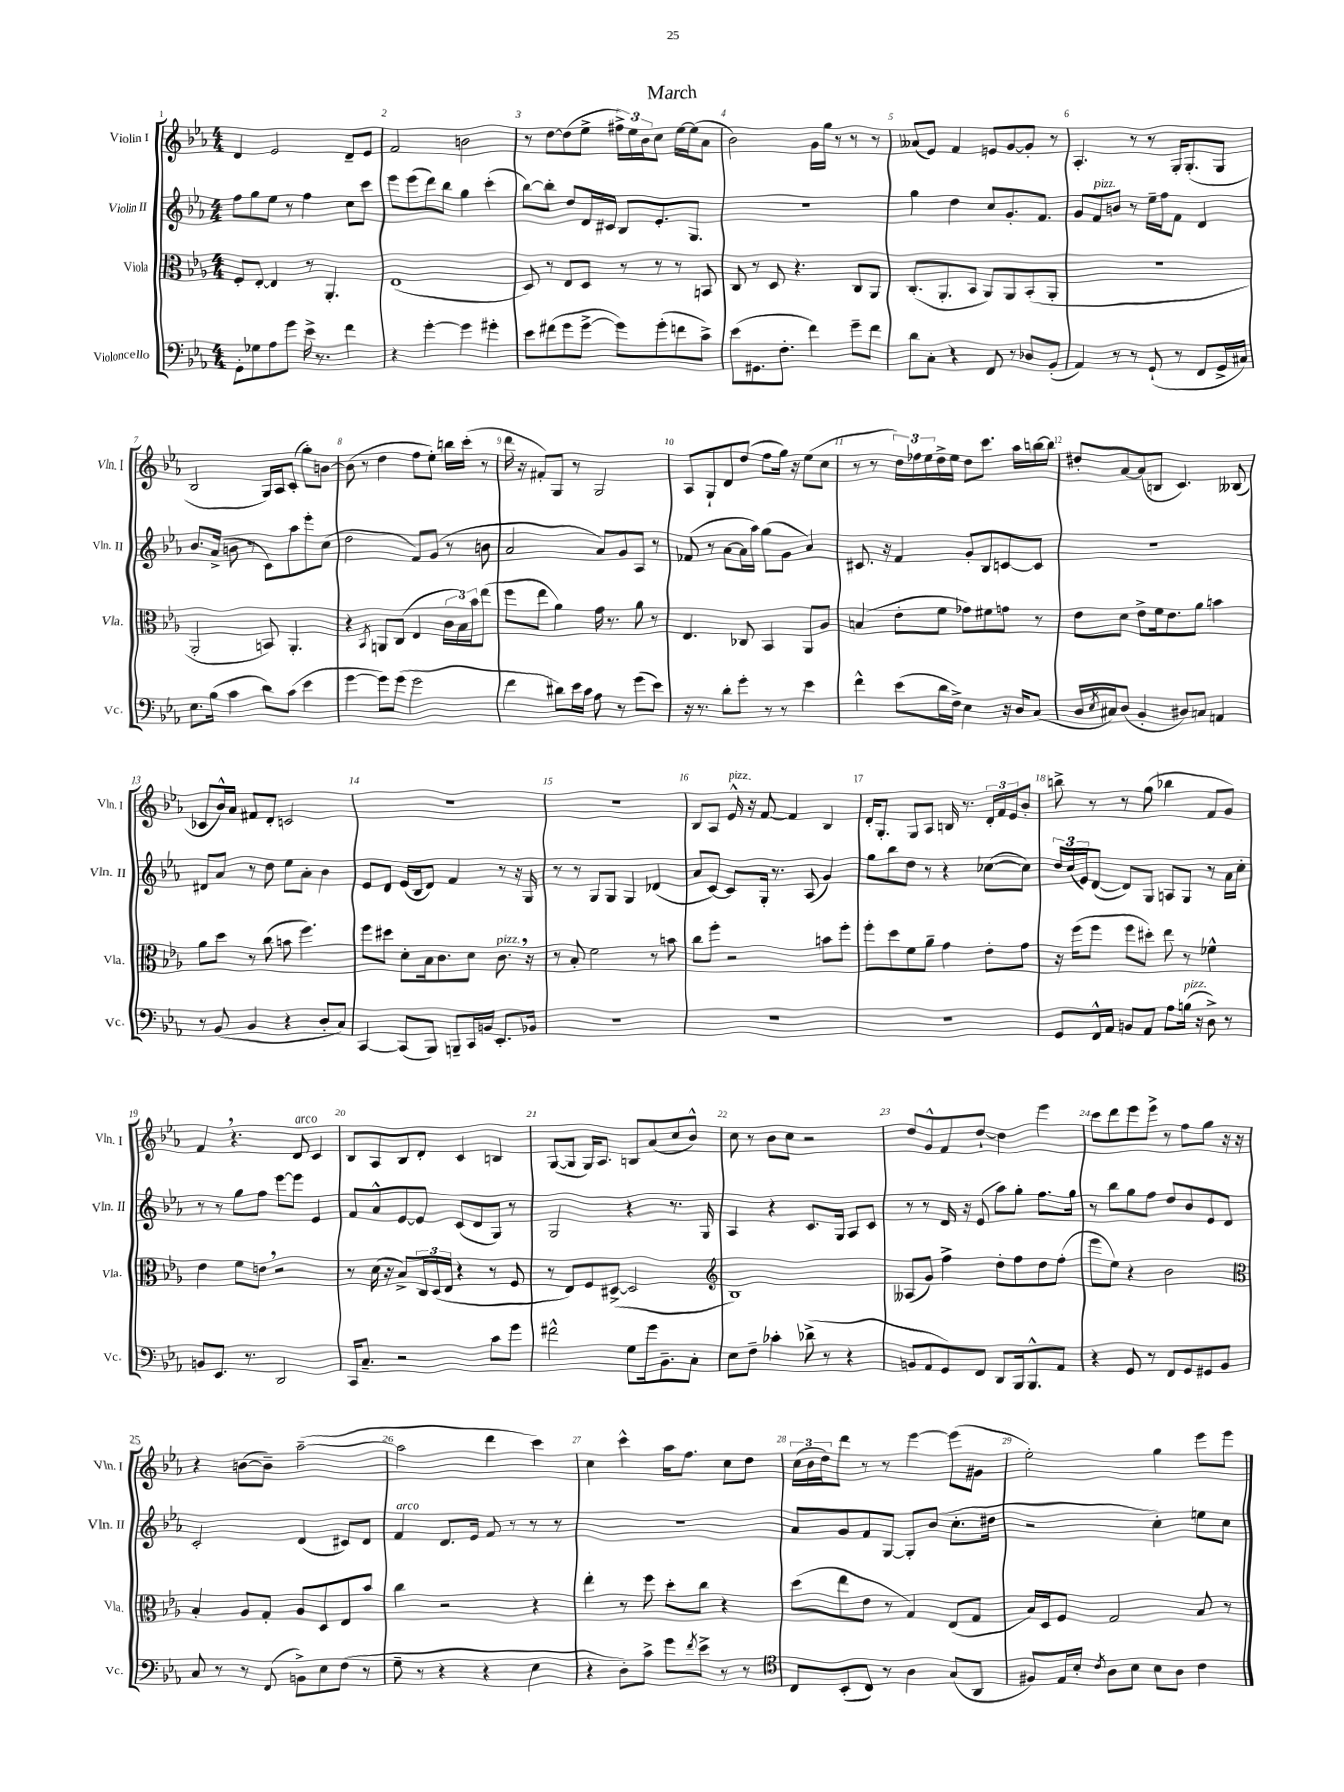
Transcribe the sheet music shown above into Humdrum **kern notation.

**kern	**kern	**kern	**kern
*part4	*part3	*part2	*part1
*staff4	*staff3	*staff2	*staff1
*I"Violoncello	*I"Viola	*I"Violin II	*I"Violin I
*I'Vc.	*I'Vla.	*I'Vln. II	*I'Vln. I
*clefF4	*clefC3	*clefG2	*clefG2
*k[b-e-a-]	*k[b-e-a-]	*k[b-e-a-]	*k[b-e-a-]
*M4/4	*M4/4	*M4/4	*M4/4
=1	=1	=1	=1
8GG'\L	8F'/L	8ff\L	4d/
8G-X\	[8E-'/J	8gg\	.
8A-\	4E-/]	8ee-\J	2e-/
8g\J	.	8r	.
16e-^\	8r	4ff\	.
8.r	.	.	.
.	4.AA-'/	.	.
4f\	.	8cc\L	8d~/L
.	.	8ccc\J	8e-/J
=2	=2	=2	=2
4r	(1E-	8eee-\L	2f/
.	.	(8eee-\	.
[4g'\	.	8ddd\)	.
.	.	8bb-\J	.
4g\]	.	4gg\	2bn\
4g#X'\	.	(4ccc'\	.
=3	=3	=3	=3
8e-\L	8D/)	[8bb-\L)	8r
(8f#X\	8r	8bb-'\J]	[8dd\L
8g\	8E-/L	8dd/L	(8dd\]
[8g^\J	8D/J	16d/L	8ee-^\J
.	.	16c#X/JJ	.
8g\L])	8r	8B-/L	24ff#X^\LL)
.	.	.	24ee-\
.	.	.	24b-\J
(8g'\	8r	8.e-'/	8cc\J
8fn\	8r	.	[16ee-\LL
.	.	8.G/J	(16ee-\J]
8c^\J)	8BBn/	.	8a-\J
=4	=4	=4	=4
(8e-\L	8C/	1r	2b-\)
8.GG#X\	8r	.	.
.	8D/	.	.
8.F'\J	.	.	.
.	4.r	.	.
4f\)	.	.	16g\LL
.	.	.	16gg\JJ
.	.	.	8r
8g~\L	8C/L	.	8r
8f\J	8AA-/J	.	8r
=5	=5	=5	=5
8d\L	(8.C'/L	4gg\	(8a--X/L
8C'\J	.	.	8e-/J)
.	8.AA-'/	.	.
4r	.	4dd\	4f/
.	8BB-/J	.	.
8FF/	8AA-/L)	8cc/L	8en/L
8r	8AA-/	8.g'/	[8g/
8D-X/L	(8BB-'/	.	8g'/J]
.	.	8.f/J	.
(8BB-'/J	8AA-'/J	.	8r
=6	=6	=6	=6
4AA-/)	1r	8g/L	4.A-'/
!	!	!LO:TX:a:i:t=pizz.	!
.	.	8f/	.
8r	.	8bn/J	.
8r	.	8r	8r
(8GG`/	.	16ee-~\LL	8r
.	.	16ff\J	.
8r	.	8f\J	16G'/KL
.	.	.	(8.G'/
8FF/L	.	4d/	.
16GG^/L	.	.	8G/J
16C#X/JJ)	.	.	.
!!LO:LB:g=z
=7	=7	=7	=7
8.E-\L	2AA-'/	8.b-/L	2B-/
(16B-\Jk	.	(16a-^/Jk	.
4c\	.	8bn\	.
.	.	8r	.
8d\L)	8BBn/)	8c\L)	16G/LL)
.	.	.	16A-/J
(8c\J	4.AA-'/	8aa-\	(8c'/J
4e-\	.	8eee-'\	8gg'\L)
.	.	(8cc\J	[8bn\J
=8	=8	=8	=8
[4g\	4r	2dd\	(8b\]
.	.	.	8r
.	8qBB-/	.	.
8g\L])	8AAn/L	.	4dd\
(8g\J	(8C/J	.	.
2g\	4E-/	8f/L)	8ff\L
.	.	(8g/J	8ee-'\J)
.	24c\LL	8r	16bbn\LL
.	24B-\)	.	.
.	.	.	(16ccc'\JJ
.	24b-\J	.	.
.	(8ee-\J	8bn\	8r
=9	=9	=9	=9
4f\	8ff\L	2a-/	16ddd\
.	.	.	16r
.	8ee-\J	.	8f#X'/L)
8d#X\L)	4a-\)	.	8G/J
16e-\L	.	.	8r
16c\JJ	.	.	.
8A-\	16g\	8a-/L)	2G/
.	8.r	.	.
8r	.	8g/	.
(8g\L	8a-\	8A-/J	.
8e-\J)	8r	8r	.
=10	=10	=10	=10
16r	4.E-/	(8f-X/	8A-/L
8.r	.	.	.
.	.	8r	8G`/
8d'\L	.	[8a-\L	8d/
8g'\J	8C-X/	16a-\L]	(8dd/J
.	.	16aa-\JJ)	.
8r	4BB-/	(8gg\L	8ff\L
8r	.	8g\J	16gg\Jk)
.	.	.	16r
4e-\	8AA-/L	4a-/)	(8ee-\L
.	8A-/J	.	8cc\J
=11	=11	=11	=11
4f^^\	(4Bn/	8.c#X/	8r
.	.	.	8r
.	.	16r	.
(8e-\L	8e-'\L	4f/	24dd\LL)
.	.	.	24ff-X\
.	.	.	24ee-\
16d\L	8f\J	.	16dd^\
16F^\JJ)	.	.	16ee-\JJ
4E-\	8g-X\L)	8g'/L	8dd\L
.	8f#X\	8B-/	8.ccc\J
16r	8gn\J	[8cn/	.
16D/KL	.	.	16aa-\LL
(8C/J	8r	8c/J]	[16bbn\
.	.	.	16bb\JJ]
=12	=12	=12	=12
16D/LL	8e-\L	1r	8dd#X'/L
8qE-/	.	.	.
16C#X/J)	.	.	.
(8D/J	8d\J	.	[8a-/
4BB-'/	8e-^\L	.	(8a-/]
.	16f\k	.	8Bn/J
.	8.e-\	.	.
8D#X/L)	.	.	4.c/)
8Cn/J	8a-\J	.	.
4AAn/	4bn\	.	.
.	.	.	(8B--X/
!!LO:LB:g=z
=13	=13	=13	=13
8r	8a-\L	8d#X/L	8c-X/L
(8BB-/	8dd\J	8a-/J	16b-^^/L)
.	.	.	16a-/JJ
4BB-/	8r	8r	8f#X/L
.	(8cc\	8dd\	8d'/J
4r	8bn\	8ee-\L	2cn/
.	4.ff\)	8a-'\J	.
8D'/L	.	4b-\	.
8C/J)	.	.	.
=14	=14	=14	=14
[4CC/	8ff\L	8e-/L	1r
.	8dd#X\J	8d/J	.
(8CC/L]	8d'\L	(16e-/LL	.
.	.	16B-/J	.
8BBB-/J)	16B-\k	8d/J)	.
.	8.c\	.	.
8BBBn~/L	.	4f/	.
16CC/L	8d\J	.	.
16BBn/JJ	.	.	.
!	!LO:TX:a:i:t=pizz.	!	!
8.EE-'/L	8.c,\	8r	.
.	.	16r	.
16BB-X/Jk	16r	16G/	.
=15	=15	=15	=15
1r	8r	8r	1r
.	8B-'/	8r	.
.	2f\	8G/L	.
.	.	8G/J	.
.	.	4G/	.
.	8r	(4d-X/	.
.	8bn\	.	.
=16	=16	=16	=16
1r	8cc\L	8a-/L	8B-/L
.	8ff'\J	[8c/J)	8A-/J
!	!	!	!LO:TX:a:i:t=pizz.
.	2r	8c/L]	16e-^^/
.	.	.	16r
.	.	16G'/Jk	[8f/
.	.	8.r	.
.	.	.	4f/]
.	.	(8A-/	.
.	8bn\L	4g/)	4B-/
.	8ff'\J	.	.
=17	=17	=17	=17
1r	8ff'\L	8gg\L	16d'/KL
.	.	.	8.G'/J
.	8dd\	8bb-\	.
.	8f\	8dd\J	8G/L
.	8a-~\J	8r	8A-/J
.	4g\	4r	16Bn/
.	.	.	8.r
.	8e-'\L	([8cc-X\L	24d'/LL
.	.	.	24f/
.	.	.	24e-/J
.	8g\J	8cc-\J])	8b-'/J
=18	=18	=18	=18
8GG/L	16r	24dd/LL	8bbn^\
.	.	(24cc/	.
.	(16ff\KL	.	.
.	.	24e-/J)	.
16FF^^/L	8ff\J	([8d/J	8r
16AA-/JJ	.	.	.
8BBn/L	8ff\L	8d/L])	8r
8AA-/J	8dd#X'\J)	8G/J	(8gg\
8A-\L	8ee-\	8An/L	4bb-X\
!LO:TX:a:i:t=pizz.	!	!	!
(16Bn\Jk	8r	8G/J	.
16r	.	.	.
8D^\)	4f-X^^\	8r	8f/L
8r	.	16a-\LL	8g/J)
.	.	16cc'\JJ	.
!!LO:LB:g=z
=19	=19	=19	=19
8BBn/L	4e-\	8r	4f,/
8.EE-/J	.	8r	.
.	8f\L	8gg\L	4.r
8.r	.	.	.
.	8en,\J	8ff\J	.
2DD/	2r	[8eee-\L	.
!	!	!	!LO:TX:a:i:t=arco
.	.	8eee-\J]	8d/
.	.	4e-/	4c/
=20	=20	=20	=20
16CC/KL	8r	8f/L	8B-/L
8.C~/J	.	.	.
.	(16d\	8a-^^/	8A-/
.	16r	.	.
2r	8B-^/L)	[8e-/	8B-/
.	24C/L	8e-/J]	8d'/J
.	(24D/	.	.
.	24E-/JJ	.	.
.	4r	(8c/L	4c/
.	.	8d/	.
8c\L	8r	8G/J)	4Bn/
8g\J	8F/	8r	.
=21	=21	=21	=21
2f#X^^\	8r	2G/	([8G/L
.	8E-/L)	.	8G/J]
.	8F/	.	16G/KL)
.	.	.	8.A-/J
.	([8D#X^/J	.	.
8G\L	2D#/]	4r	8Bn/L
16g\k	.	.	(8a-/
8.BB-~\	.	.	.
.	.	8.r	8cc/
8C'\J	.	.	8b-^^/J)
.	.	16G/	.
=22	=22	=22	=22
*	*clefG2	*	*
8E-\L	1B-)	4A-/	8cc\
8F~\J	.	.	8r
4c-X'\	.	4r	8b-\L
.	.	.	8cc\J
(8d-X^\	.	8.c/L	2r
8r	.	.	.
.	.	16G/Jk	.
4r	.	8A-/L	.
.	.	8c/J	.
=23	=23	=23	=23
8BBn/L	(8A--X/L	8r	8dd/L
8AA-/	8g/J)	8r	8g^^/
8GG/)	4ff^\	16d/	8f/
.	.	16r	.
8FF/J	.	(8e-/	[8dd`/J
8DD/L	8dd'\L	8aa-\L)	4dd\]
16BBB-/k	8ff\	8gg'\J	.
8.BBB-^^/	.	.	.
.	8dd\	8.ff\L	4eee-\
8AA-/J	(8ff'\J	.	.
.	.	16gg\Jk	.
=24	=24	=24	=24
4r	8eee-\L	8r	8ccc\L
.	8ee-\J)	8bb-\L	8ddd\
8GG/	4r	8gg\	8eee-\
8r	.	8ff\J	8eee-^\J
8FF/L	2b-\	8dd/L	8r
8GG/	.	8b-/	8ff\L
8GG#X/	.	8e-/	8gg\J
8BB-/J	.	8d/J	16r
.	.	.	16r
!!LO:LB:g=z
=25	=25	=25	=25
*	*clefC3	*	*
8C/	4B-'/	2c'/	4r
8r	.	.	.
8r	8A-/L	.	([8bn\L
(8FF/	8G'/J	.	8b~\J])
8BBn^\L)	8A-/L	(4d/	([2aa-~\
8E-\	8D/	.	.
(8F\J	8E-/	8c#X/L)	.
8r	8b-/J	8d/J	.
=26	=26	=26	=26
!	!	!LO:TX:a:i:t=arco	!
8G~\	4cc\	4f/	2aa-\]
8r	.	.	.
4r	2r	8.d/L	.
.	.	16e-/Jk	.
4r	.	8f/	4ddd\
.	.	8r	.
4E-\	4r	8r	4ccc\)
.	.	8r	.
=27	=27	=27	=27
4r	4ee-'\	1r	4cc\
8D'\L)	8r	.	4ccc^^\
8c^\J	8ff\	.	.
8g\L	8dd'\L	.	16aa-\KL
.	.	.	8.ff\J
8qf/	.	.	.
8e-^\J	8cc\J	.	.
8r	4r	.	8cc\L
8r	.	.	8dd\J
=28	=28	=28	=28
*clefC4	*	*	*
8C/L	(8dd\L	8a-/L	(24cc\LL
.	.	.	24b-\
.	.	.	24dd\J)
(8BB-'/	8ee-\	8g/	8ddd\J
8C/J)	8e-\J	8f/	8r
8r	8r	[8G/J	8r
4A-\	4G/)	8G'/L]	[4eee-\
.	.	(8b-/J	.
(8G/L	(8E-/L	8.cc'\L	(8eee-\L]
8AA-/J	8G/J	.	8g#X\J
.	.	16dd#X\Jk	.
=29	=29	=29	=29
8F#X/L)	16B-/LL)	2r	2ee-'\)
.	16D/J	.	.
16E-/L	8F/J	.	.
16B-'/JJ	.	.	.
8qc/	.	.	.
8A-\L	2G/	.	.
8B-\J	.	.	.
8B-\L	.	4cc'\)	4gg\
8A-\J	.	.	.
4c\	8B-/	8een\L	8eee-\L
.	8r	8cc\J	8eee-\J
==	==	==	==
*-	*-	*-	*-
